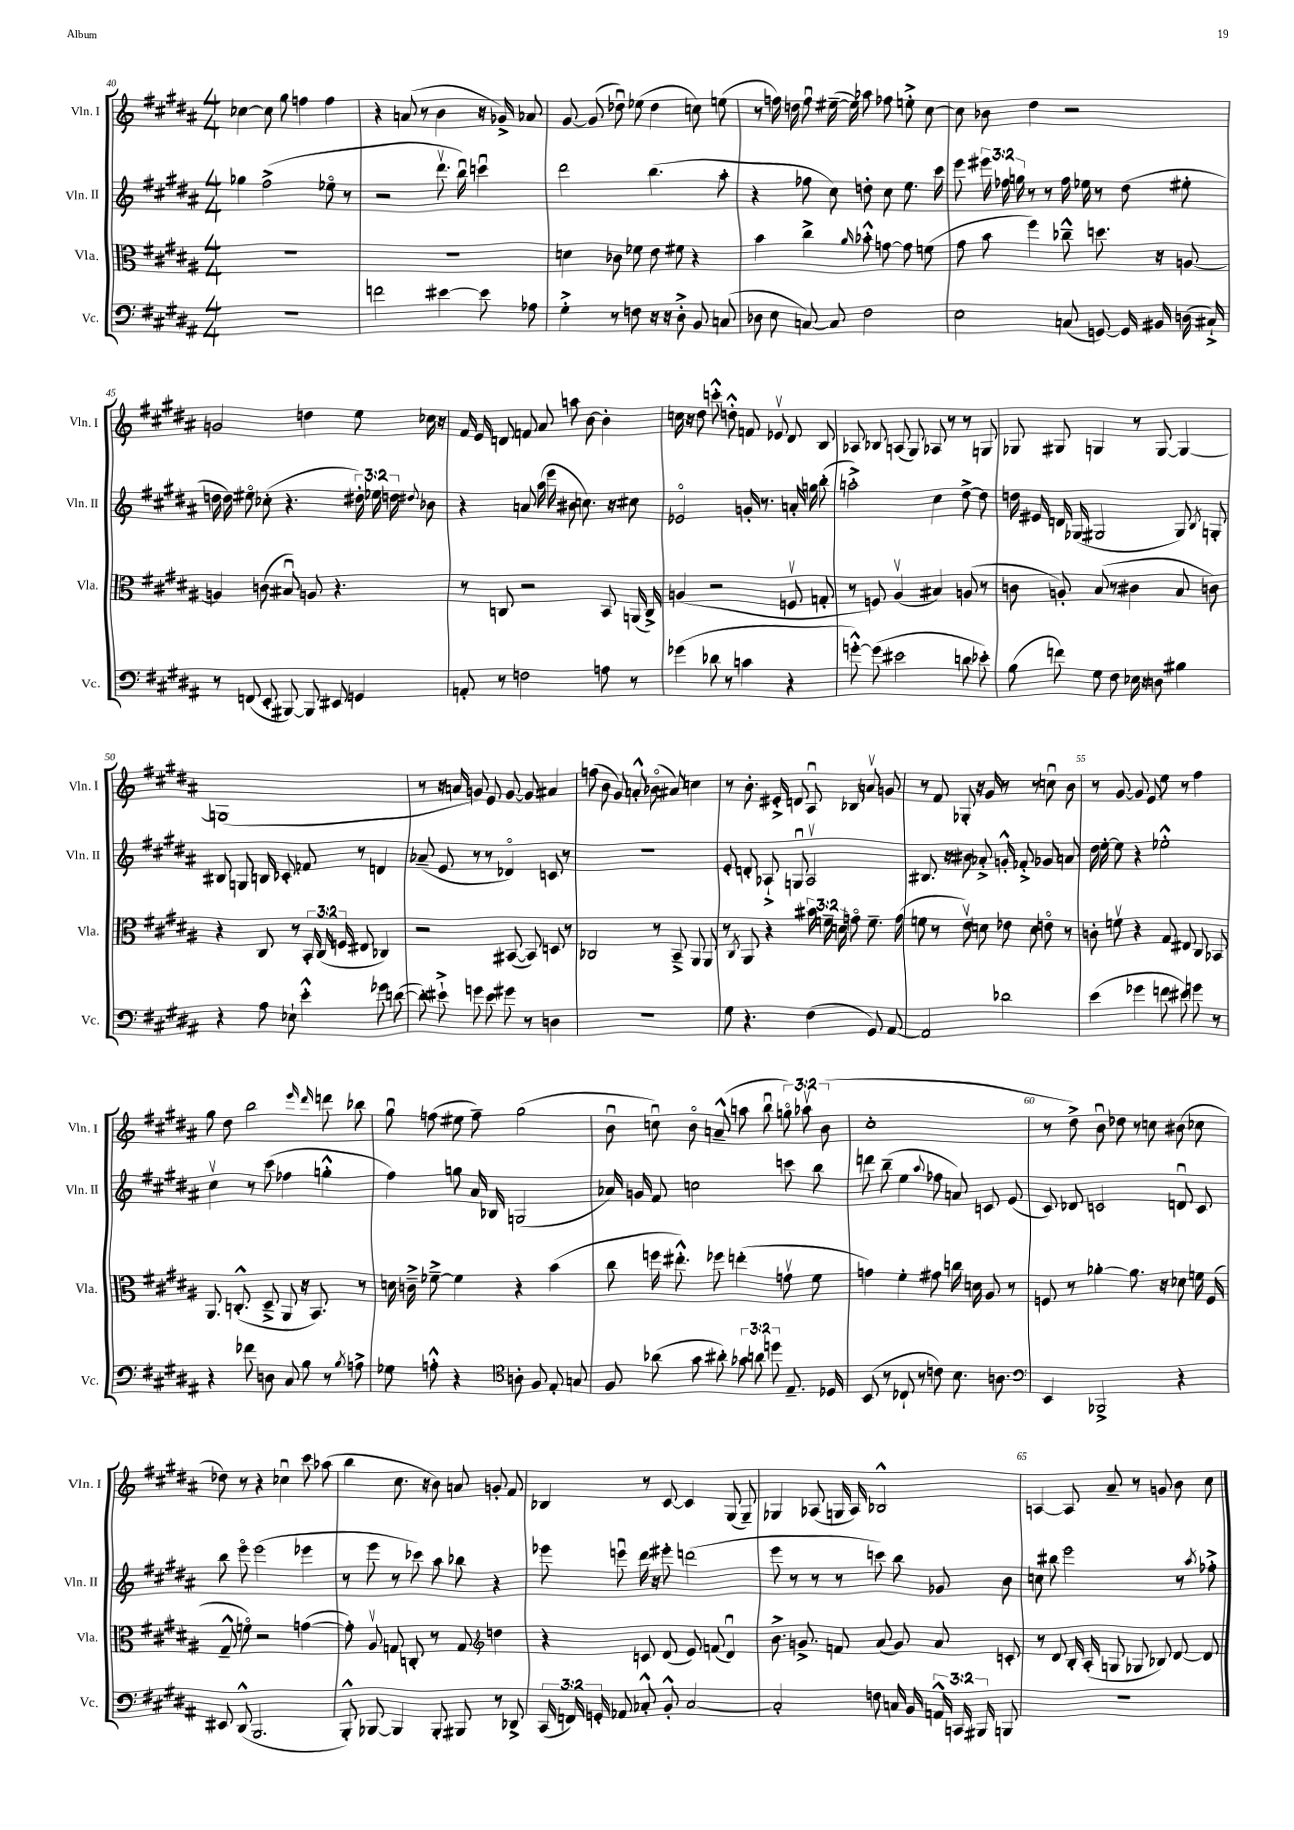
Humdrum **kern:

**kern	**kern	**kern	**kern
*staff4	*staff3	*staff2	*staff1
*clefF4	*clefC3	*clefG2	*clefG2
*k[f#c#g#d#a#]	*k[f#c#g#d#a#]	*k[f#c#g#d#a#]	*k[f#c#g#d#a#]
*M4/4	*M4/4	*M4/4	*M4/4
1r	1r	4gg-	[4cc-
.	.	(2ff#^	8cc-]
.	.	.	8gg#
.	.	.	4ff
.	.	8ee-o	4ff
.	.	8r	.
=	=	=	=
2f	1r	2r	4r
.	.	.	(8a
.	.	.	8r
[4e#	.	8.ddd#v	4b
.	.	16bbu)	.
8e#]	.	4cccu	16r
.	.	.	16g-^)
8A-	.	.	8a-
=	=	=	=
4G#'^	4d	2ddd#	[8g#
.	.	.	(8g#]
8r	8c-	.	8dd-u)
8F	8f-	.	(8ee-
16r	8e	(4.bb	4dd-
16r	.	.	.
8D#'^	8f#	.	.
8BB	4r	.	8cc)
(8C	.	8aa#'	(8ee
=	=	=	=
8D-	4b	4r	8r
8E	.	.	16ff)
.	.	.	16dd
[8C)	4cc#^	8ff-	8ffu
8C]	.	8cc#)	([16ee#~
.	.	.	16ee#])
.	16qqa#	.	.
2F#	8b-'^^	8dd'	8aa-
.	[8g	8cc#	8ff-
.	8g]	8.ee	8ee'^
.	(8f	.	[8cc#
.	.	16ccc#	.
=	=	=	=
2E	8g#	8eee	8cc#]
.	8b	24eee#	8b-
.	.	24ff-	.
.	.	24gg	.
.	4ff#)	8r	4dd#
.	.	8r	.
(8C	8cc-~^^	16ff-	2r
.	.	16ee-	.
[8GG)	8.dd	8r	.
16GG]	.	(8dd#	.
16BB#	16r	.	.
(16D	[8A	8ee#'	.
16C#`^)	.	.	.
=	=	=	=
8r	4A]	16dd	2g
.	.	16dd)	.
(8FF	.	8ee#o	.
8EE'	(8c	(8cc-'	.
[8BBB#)	8B#u)	4.r	.
8BBB#]	8A	.	4dd
8EE#	4.r	.	.
4GG	.	24dd#')	8ee
.	.	24ee-	.
.	.	24dd	.
.	.	8qqdd#	.
.	.	8b-	16cc-
.	.	.	16r
=	=	=	=
8AA'	8r	4r	16f#
.	.	.	16e
8r	8C	.	8d
2F	2r	8a	8f
.	.	(16aa#	8a#
.	.	16eee	.
.	.	8b#	8aa
.	.	8.cc)	[8b
8A	8BB	.	4b']
.	.	16r	.
8r	(16AA	8cc#	.
.	16C^)	.	.
=	=	=	=
(4g-	(4A	2e-o	16cc
.	.	.	16r
.	.	.	8dd#
8d-	2r	.	8ccc'^^
8r	.	.	8dd'^^
4c	.	16g'	8f
.	.	8.r	.
.	.	.	8e-v
4r	8Fv	16a'	8d#
.	.	16gg	.
.	8G'	(8bb'	8B
=	=	=	=
[8g'^^)	8r	2aa'^)	8A-
(8g]	8F)	.	8B-
2e#	(4A#v	.	(8A
.	.	.	8G#)
.	4B#)	4cc#	8A-
.	.	.	8r
8d	(8A	[8dd#^	8r
8e-')	8r	8dd#]	8G
=	=	=	=
(8B	8c	16dd	8G-
.	.	16e#	.
8f)	8A')	16d	8G#
.	.	(16G-	.
8G#	(8B	2G#	4G
8F#	8r	.	.
16E-	4c#	.	8r
16r	.	.	.
8D	.	.	[8G
4B#	8B	8G#)	4G_
.	.	8qB	.
.	8c)	8G'	.
=	=	=	=
4r	4r	8B#	(1G]
.	.	8G	.
8A#	8C#	16B	.
.	.	8.c-'	.
8E-`	8r	.	.
4e'^^	24BB'	8f-	.
.	(24C#	.	.
.	24F	.	.
.	8E#	8r	.
8g-	4C-)	4d	.
([8d	.	.	.
=	=	=	=
8d'])	2r	(8a-~	8r
8e#`^	.	8e	16r
.	.	.	16a
8g	.	8r	8g)
8e#	.	8r	8e
8g#	([8BB#	4d-o)	[8g
8r	8BB#])	.	8g]
4D	8D	8c	4a#
.	8r	8r	.
=	=	=	=
1r	2C-	1r	(8ff
.	.	.	8b
.	.	.	8g#)
.	.	.	8a'^^
.	8r	.	(8b-o
.	8BB~^	.	8a#)
.	8AA#	.	4cc
.	8AA#	.	.
=	=	=	=
8G#	8r	8e'	8r
.	8qC#	.	.
4.r	8AA#	8d'	8.b'
.	4r	8A-`^	.
.	.	.	16e#'^
.	.	8Gu	8d
(4F#	24b#	2A-v	8A#u
.	24f~	.	.
.	24d	.	.
.	8go	.	8B-
8GG#)	8.f~	.	8av
[8AA#	.	.	8g
.	(16g	.	.
=	=	=	=
2AA#]	8f	8.B#	8r
.	8r	.	8f#
.	.	16r	.
.	8ev)	8b#	8G-'
.	8d	8a-'^	16r
.	.	.	16g#
2d-	8e-	16g'^^	8r
.	.	8.f-'^	.
.	8d	.	8r
.	8eo	8g-	8ccu
.	8r	8a	8b
=	=	=	=
(4e	8c'	16dd#	8r
.	.	[16ee'	.
.	8fv	8ee]	[8g#
4g-	4r	4r	8g#]
.	.	.	8e
8f	8G#	2ee-'^^	8ee
8e#)	8E#	.	8r
8g	8C#	.	4ff#
8r	8BB-	.	.
=	=	=	=
4r	8.AA#	4cc#v	8gg#
.	.	.	8dd#
.	(8.C'^^	.	.
8f-	.	8r	2bb
8D	8D#~^	(8ccc#	.
8C#	8AA#	4ff-	.
8B	16r	.	.
.	8.BB)	.	.
.	.	.	16qqeee
.	.	.	16qqddd#
8r	.	4gg'^^	8ddd
8qB	.	.	.
8A^	8r	.	8bb-
=	=	=	=
8G-	16d	4ff#)	8gg#u
.	16c~^	.	.
8A'^^	[8f-~^	.	(8ff
4r	4f-]	8gg	8ee#
.	.	16a#	8ff~)
.	.	16B-	.
*clefC4	*	*	*
8A'	4r	(2G	(2gg#
8F#	.	.	.
8E'	(4b	.	.
8G	.	.	.
=	=	=	=
8F#	8cc#	16a-)	8bu
.	.	16g	.
(8a-	16ff	8f#	8ccu)
.	8.ee#'^^)	.	.
8g#	.	2cc	8bo
8a#')	8ff-	.	(8a~^^
12g-	(4ee'	.	8aa
12a	.	.	.
.	.	.	8bbu
12dd	.	.	.
8.E~	8gv	8ccc	12ggo)
.	.	.	12aa-v
.	8f#	8bb	.
.	.	.	(12b
16D-	.	.	.
=	=	=	=
(8BB	4g)	8ddd	1cc#'
8r	.	(8bb~	.
8C-`	4f#'	4ee	.
8r	.	.	.
.	.	8qqaa#	.
8c)	8g#	8ff-	.
8.B	16cc	8a)	.
.	16d	.	.
.	8A#	8c	.
8.A	.	.	.
.	8r	(8e	.
=	=	=	=
*clefF4	*	*	*
4EE	8F	8c#)	8r
.	8r	8d-	8dd#^)
2BBB-^	[4a-'	2c	8bu
.	.	.	8dd-
.	8.a-]	.	8r
.	.	.	8cc
.	16r	.	.
4r	8d-	8du	(8b#
.	16f	8c	8cc-
.	(16F	.	.
=	=	=	=
8EE#	8G#~^^	8bb	8dd-)
(8DD#^^	8fo)	8eeeo	8r
2.BBB	2r	(2eee	4r
.	.	.	4cc-u
.	([4g	4eee-	8ccc#
.	.	.	(8aa-
=	=	=	=
8BBB'^^)	8g'])	8r	4bb
[8BBB-	8A#v	8eee	.
4BBB-]	8G	8r	8.cc#
.	8C'	8ccc-)	.
.	.	.	16r
8BBB-'	8r	8aa#	8b)
8BBB#	8G	8bb-	8a
*	*clefG2	*	*
8r	4dd	4r	8g'
8DD-^	.	.	8f#
=	=	=	=
(24CC#	4r	8eee-	4B-
24FF)	.	.	.
24GG'	.	.	.
8AA-	.	8eeeu	.
8C-'^^	8c	16ddd#	8r
.	.	16r	.
8BB'^^	(8d#	8eee#'	[8c#
[2C-	8e)	(2ddd	4c#]
.	(8f	.	.
.	4d#u)	.	(8G#
.	.	.	8G#~)
=	=	=	=
2C-']	8.b^	8eee	4G-
.	.	8r	.
.	8.g^	.	.
.	.	8r	(8A-
.	8f	8r	16G
.	.	.	16A-)
8F	(8a#	8ccc)	2B-^^
16C	8g)	8bb	.
16BB	.	.	.
24AA^^	8a#	8g-	.
24CC	.	.	.
24BBB#	.	.	.
8BBB	8c'	8b	.
=	=	=	=
1r	8r	8cc	[4A
.	8d#	8bb#	.
.	16B'	2eee	8A]
.	(16A#'	.	.
.	8G	.	8a#~
.	8G-	.	8r
.	8B-)	.	8g
.	[8d#	8r	8b
.	.	8qaa#	.
.	8d#]	8ff-'^	8cc#
==	==	==	==
*-	*-	*-	*-
